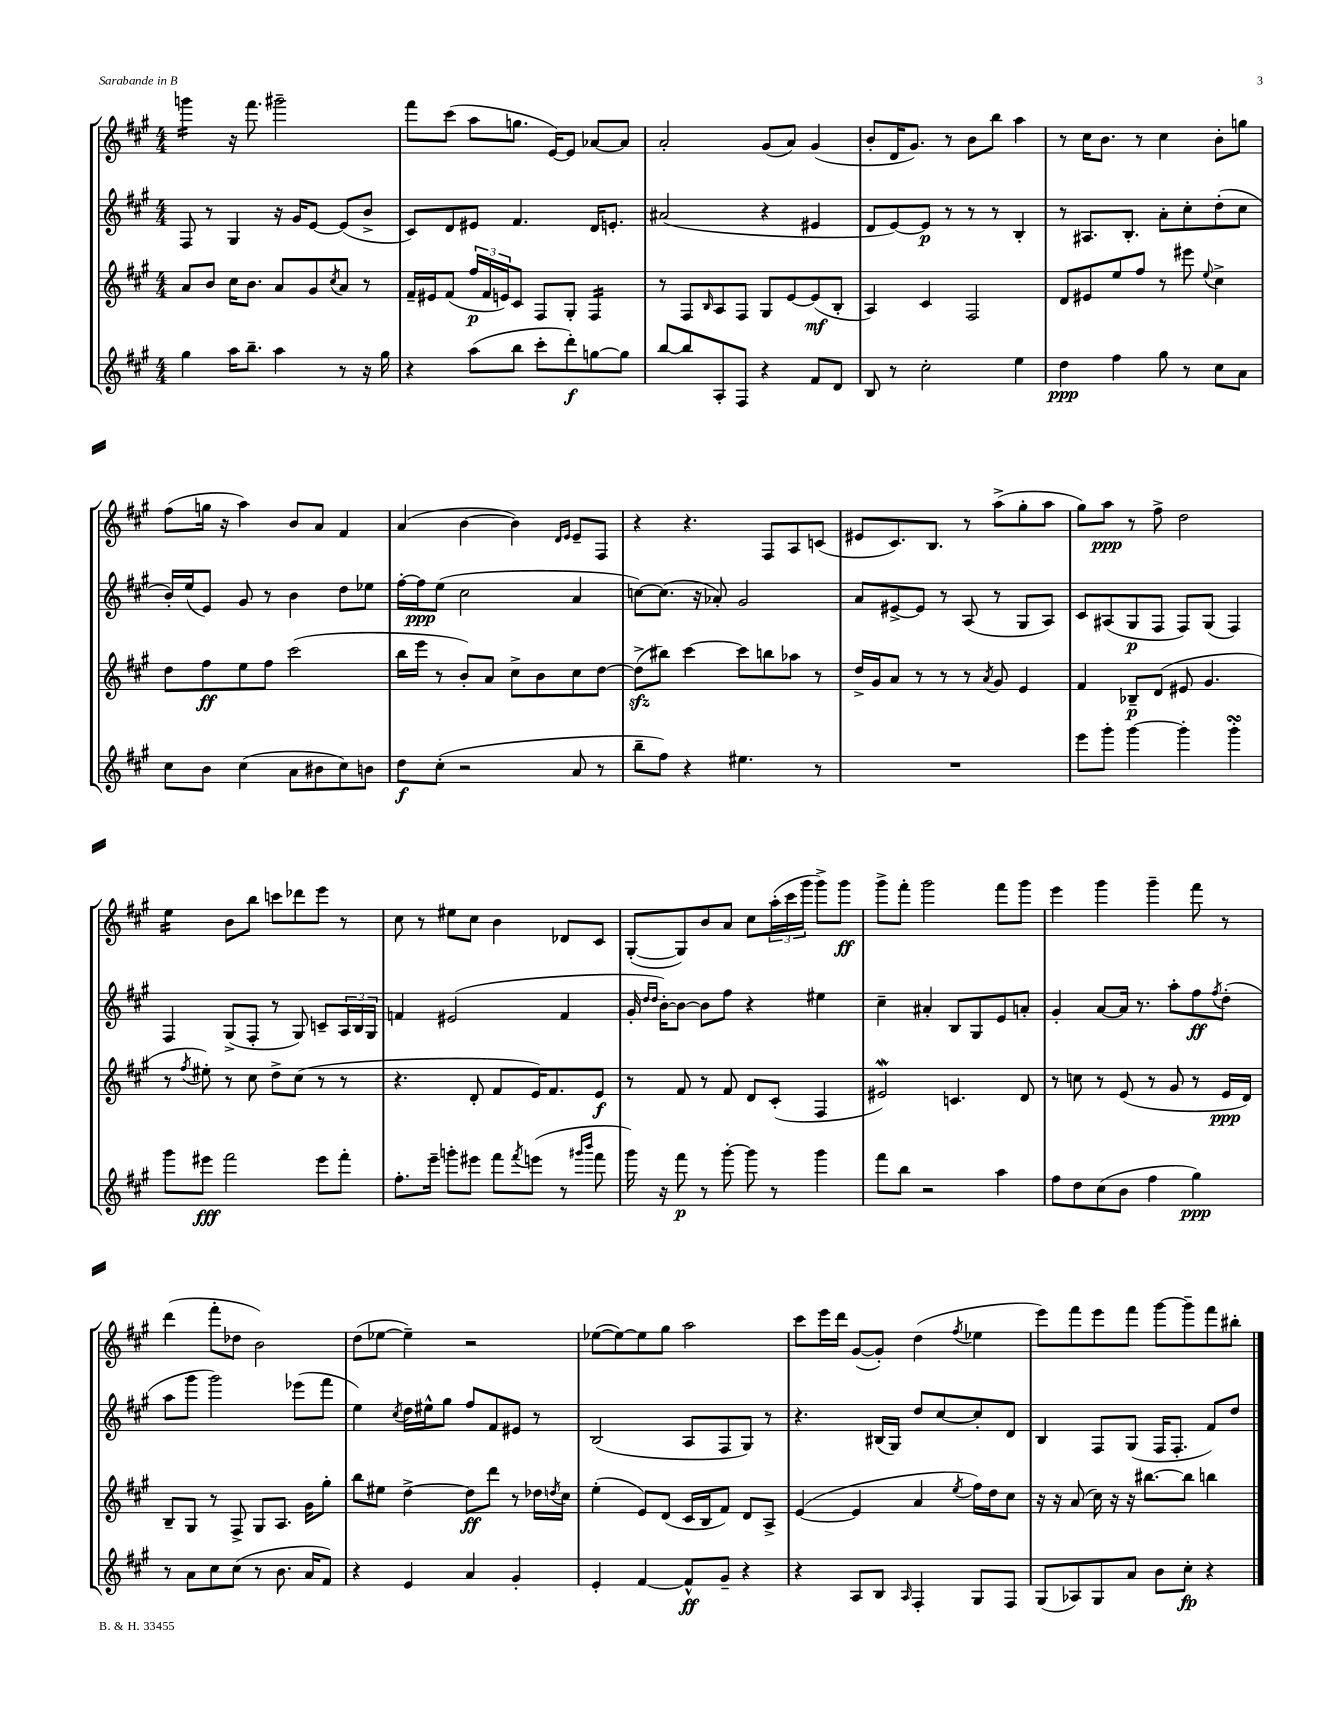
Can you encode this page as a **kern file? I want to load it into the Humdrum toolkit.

**kern	**dynam	**kern	**dynam	**kern	**dynam	**kern	**dynam
*part4	*part4	*part3	*part3	*part2	*part2	*part1	*part1
*staff4	*staff4	*staff3	*staff3	*staff2	*staff2	*staff1	*staff1
*clefG2	*	*clefG2	*	*clefG2	*	*clefG2	*
*k[f#c#g#]	*	*k[f#c#g#]	*	*k[f#c#g#]	*	*k[f#c#g#]	*
*M4/4	*	*M4/4	*	*M4/4	*	*M4/4	*
=15	=15	=15	=15	=15	=15	=15	=15
*	*	*	*	*	*	*tremolo	*
4gg#\	.	8a/L	.	8F#/	.	16gggn\LL	.
.	.	.	.	.	.	16gggn\	.
.	.	8b/J	.	8r	.	16gggn\	.
.	.	.	.	.	.	16gggn\JJ	.
*	*	*	*	*	*	*Xtremolo	*
16aa\KL	.	16cc#\KL	.	4G#/	.	16r	.
8.bb~\J	.	8.b\J	.	.	.	8.fff#\	.
4aa\	.	8a/L	.	16r	.	2ggg#X~\	.
.	.	.	.	16g#/KL	.	.	.
.	.	8g#/	.	[8e/J	.	.	.
.	.	8qcc#/	.	.	.	.	.
8r	.	8a/J	.	(8e/L]	.	.	.
16r	.	8r	.	8b^/J	.	.	.
16gg#\	.	.	.	.	.	.	.
=16	=16	=16	=16	=16	=16	=16	=16
4r	.	16f#~/LL	.	8c#/L)	.	8fff#\L	.
.	.	16e#X/J	.	.	.	.	.
.	.	(8f#/J	.	8d/	.	(8ccc#\J	.
(8aa\L	.	24ff#/LL	p	8e#X/J	.	8aa\L	.
.	.	24f#/	.	.	.	.	.
.	.	24en/J)	.	.	.	.	.
8bb\J	.	8c#/J	.	4.f#/	.	8.ggn\J	.
8ccc#'\L	.	8F#/L	.	.	.	.	.
.	.	.	.	.	.	[16e/KL)	.
8ddd'\)	f	8G#'/J	.	.	.	8e/J]	.
*	*	*tremolo	*	*	*	*	*
[8ggn\	.	16F#/LL	.	16d/KL	.	[8a-X/L	.
.	.	16F#/	.	8.en'/J	.	.	.
8gg\J]	.	16F#/	.	.	.	8a-/J]	.
.	.	16F#/JJ	.	.	.	.	.
*	*	*Xtremolo	*	*	*	*	*
=17	=17	=17	=17	=17	=17	=17	=17
[8bb/L	.	8r	.	(2a#X/	.	2a'/	.
8bb/]	.	8F#/L	.	.	.	.	.
.	.	16qqB/	.	.	.	.	.
8A'/	.	8A/	.	.	.	.	.
8F#/J	.	8F#/J	.	.	.	.	.
4r	.	8G#/L	.	4r	.	(8g#/L	.
.	.	[8e/	.	.	.	8a/J)	.
8f#/L	.	(8e/]	mf	4e#X/	.	(4g#/	.
8d/J	.	8B'/J	.	.	.	.	.
=18	=18	=18	=18	=18	=18	=18	=18
8B/	.	4A/)	.	8d/L	.	8b'/L	.
8r	.	.	.	[8e/)	.	16d/K	.
.	.	.	.	.	.	8.g#/J)	.
2cc#'\	.	4c#/	.	8e/J]	p	.	.
.	.	.	.	8r	.	8r	.
.	.	2F#/	.	8r	.	8b\L	.
.	.	.	.	8r	.	8bb\J	.
4ee\	.	.	.	4B'/	.	4aa\	.
=19	=19	=19	=19	=19	=19	=19	=19
4dd\	ppp	8d/L	.	8r	.	8r	.
.	.	8e#X/	.	8.A#X/L	.	16cc#\KL	.
.	.	.	.	.	.	8.b\J	.
4ff#\	.	8ee/	.	.	.	.	.
.	.	.	.	8.B'/J	.	.	.
.	.	8ff#/J	.	.	.	8r	.
8gg#\	.	8r	.	8a'\L	.	4cc#\	.
8r	.	8eee#X\	.	8cc#'\	.	.	.
.	.	8qqee/	.	.	.	.	.
8cc#\L	.	4cc#^\	.	(8dd'\	.	8b'\L	.
8a\J	.	.	.	8cc#\J	.	8ggn\J	.
!!LO:LB:g=z
=20	=20	=20	=20	=20	=20	=20	=20
8cc#\L	.	8dd\L	.	16b'/LL)	.	(8ff#\L	.
.	.	.	.	(16ee/J	.	.	.
8b\J	.	8ff#\	ff	8e/J)	.	16ggn\Jk	.
.	.	.	.	.	.	16r	.
(4cc#\	.	8ee\	.	8g#/	.	4aa\)	.
.	.	8ff#\J	.	8r	.	.	.
8a\L	.	(2ccc#\	.	4b\	.	8b/L	.
8b#X\	.	.	.	.	.	8a/J	.
8cc#\)	.	.	.	8dd\L	.	4f#/	.
8bn\J	.	.	.	8ee-X\J	.	.	.
=21	=21	=21	=21	=21	=21	=21	=21
8dd\L	f	16bb\LL	.	[16ff#'\LL	.	(4a/	.
.	.	16eee\JJ	.	16ff#\J]	ppp	.	.
(8cc#'\J	.	8r	.	(8ee\J	.	.	.
2r	.	8b'/L)	.	2cc#\	.	[4b\	.
.	.	8a/J	.	.	.	.	.
.	.	8cc#^\L	.	.	.	4b\])	.
.	.	8b\	.	.	.	.	.
.	.	.	.	.	.	16qqd/LL	.
.	.	.	.	.	.	16qqe/JJ	.
8a/	.	8cc#\	.	4a/	.	8e~/L	.
8r	.	[8dd\J	.	.	.	8F#/J	.
=22	=22	=22	=22	=22	=22	=22	=22
8bb~\L	.	(8ddzz^\L]	.	[8ccn\L)	.	4r	.
8ff#\J)	.	8bb#X\J)	.	(8.cc\J]	.	.	.
4r	.	[4ccc#\	.	.	.	4.r	.
.	.	.	.	16r	.	.	.
.	.	.	.	8a-X'/)	.	.	.
4.ee#X\	.	8ccc#\L]	.	2g#/	.	.	.
.	.	8bbn\	.	.	.	8F#/L	.
.	.	8aa-X\J	.	.	.	8A/	.
8r	.	8r	.	.	.	(8cn/J	.
=23	=23	=23	=23	=23	=23	=23	=23
1r	.	16dd^/LL	.	8a/L	.	8e#X/L	.
.	.	16g#/J	.	.	.	.	.
.	.	8a/J	.	[8e#X^/	.	8.c#/)	.
.	.	8r	.	8e#/J]	.	.	.
.	.	.	.	.	.	8.B/J	.
.	.	8r	.	8r	.	.	.
.	.	8r	.	(8A/	.	8r	.
.	.	8qa/	.	.	.	.	.
.	.	8g#/	.	8r	.	(8aa^\L	.
.	.	4e/	.	8G#/L	.	8gg#'\	.
.	.	.	.	8A/J)	.	8aa\J	.
=24	=24	=24	=24	=24	=24	=24	=24
8eee\L	.	4f#/	.	8c#/L	.	8gg#\L)	.
8ggg#'\J	.	.	.	(8A#X/	.	8aa\J	ppp
[4ggg#\	.	8B-X~/L	p	8G#/	p	8r	.
.	.	(8d/J	.	8F#/J	.	8ff#^\	.
4ggg#'\]	.	8e#X/	.	8F#/L)	.	2dd\	.
.	.	4.g#/	.	(8G#/J	.	.	.
4ggg#sSsS'\	.	.	.	4F#/)	.	.	.
!!LO:LB:g=z
=25	=25	=25	=25	=25	=25	=25	=25
*	*	*	*	*	*	*tremolo	*
8ggg#\L	.	8r	.	4F#/	.	16ee\LL	.
.	.	.	.	.	.	16ee\	.
.	.	8qff#/	.	.	.	.	.
8eee#X\J	fff	8ee#X'\)	.	.	.	16ee\	.
.	.	.	.	.	.	16ee\JJ	.
*	*	*	*	*	*	*Xtremolo	*
2fff#\	.	8r	.	(8G#^/L	.	8b\L	.
.	.	8cc#\	.	8F#'/J	.	8bb\J	.
.	.	8dd^\L	.	8r	.	8cccn\L	.
.	.	(8cc#\J	.	8G#/)	.	8ddd-X\	.
8eee#\L	.	8r	.	8cn~/L	.	8eee\J	.
8fff#'\J	.	8r	.	24A/L	.	8r	.
.	.	.	.	24B/	.	.	.
.	.	.	.	24G#/JJ	.	.	.
=26	=26	=26	=26	=26	=26	=26	=26
8.ff#'\L	.	4.r	.	4fn/	.	8cc#\	.
.	.	.	.	.	.	8r	.
16eee~\Jk	.	.	.	.	.	.	.
8gggn'\L	.	.	.	(2e#X/	.	8ee#X\L	.
8eee#X\J	.	8d'/	.	.	.	8cc#\J	.
8fff#\L	.	8f#/L	.	.	.	4b\	.
8qfff#/	.	.	.	.	.	.	.
(8eeen\J	.	16e/K)	.	.	.	.	.
.	.	8.f#/	.	.	.	.	.
8r	.	.	.	4f/	.	8d-X/L	.
16qqggg#X/LL	.	.	.	.	.	.	.
16qqbbb/JJ	.	.	.	.	.	.	.
8fff#\	.	8e/J	f	.	.	8c#/J	.
=27	=27	=27	=27	=27	=27	=27	=27
16ggg#\)	.	8r	.	16g#'/	.	([8G#'/L	.
.	.	.	.	16qqdd/LL	.	.	.
.	.	.	.	16qqdd/JJ	.	.	.
16r	.	.	.	[16b'\KL)	.	.	.
8fff#\	p	8f#/	.	8b\J_	.	8G#/])	.
8r	.	8r	.	8b\L]	.	8b/	.
[8ggg#'\	.	8f#/	.	8ff#\J	.	8a/J	.
8ggg#\]	.	8d/L	.	4r	.	8cc#\L	.
8r	.	(8c#'/J	.	.	.	(24aa'\L	.
.	.	.	.	.	.	24ccc#\	.
.	.	.	.	.	.	24ggg#\JJ	.
4ggg#\	.	4F#/	.	4ee#X\	.	8ggg#^\L)	.
.	.	.	.	.	.	8ggg#\J	ff
=28	=28	=28	=28	=28	=28	=28	=28
8fff#\L	.	2e#XW/)	.	4cc#~\	.	8ggg#^\L	.
8bb\J	.	.	.	.	.	8fff#'\J	.
2r	.	.	.	4a#X'/	.	2ggg#\	.
.	.	4.cn/	.	8B/L	.	.	.
.	.	.	.	8G#/	.	.	.
4aa\	.	.	.	8e/	.	8fff#\L	.
.	.	8d/	.	8an'/J	.	8ggg#\J	.
=29	=29	=29	=29	=29	=29	=29	=29
8ff#\L	.	8r	.	4g#'/	.	4eee\	.
8dd\	.	8ccn\	.	.	.	.	.
(8cc#\	.	8r	.	[8a/L	.	4ggg#\	.
8b\J	.	(8e/	.	16a/Jk]	.	.	.
.	.	.	.	8.r	.	.	.
4ff#\	.	8r	.	.	.	4ggg#~\	.
.	.	8g#/	.	8aa'\L	.	.	.
4gg#\)	ppp	8r	.	8ff#\	ff	8fff#\	.
.	.	.	.	8qff#/	.	.	.
.	.	16e/LL	ppp	(8dd'\J	.	8r	.
.	.	16d/JJ)	.	.	.	.	.
!!LO:LB:g=z
=30	=30	=30	=30	=30	=30	=30	=30
8r	.	8B~/L	.	8aa\L	.	(4ddd\	.
8a\L	.	8G#/J	.	8ggg#\J	.	.	.
8cc#\	.	8r	.	2ggg#\)	.	8fff#'\L	.
(8cc#\J	.	8F#^/	.	.	.	8dd-X\J	.
8r	.	8G#/L	.	.	.	2b\)	.
8.b\	.	8.A/J	.	.	.	.	.
.	.	.	.	(8eee-X\L	.	.	.
16a/KL	.	16g#\KL	.	.	.	.	.
8f#/J)	.	8gg#'\J	.	8fff#\J	.	.	.
=31	=31	=31	=31	=31	=31	=31	=31
4r	.	8bb\L	.	4ee\)	.	(8dd\L	.
.	.	8ee#X\J	.	.	.	[8ee-X\J	.
.	.	.	.	8qcc#/	.	.	.
4e/	.	[4dd^\	.	16dd\LL	.	4ee-~\])	.
.	.	.	.	16ee#X^^\J	.	.	.
.	.	.	.	8gg#\J	.	.	.
4a/	.	8dd\L]	ff	8ff#/L	.	2r	.
.	.	8ddd\J	.	8f#/	.	.	.
4g#'/	.	8r	.	8e#X/J	.	.	.
.	.	16dd-X\LL	.	8r	.	.	.
.	.	8qddn/	.	.	.	.	.
.	.	16cc#\JJ	.	.	.	.	.
=32	=32	=32	=32	=32	=32	=32	=32
4e'/	.	(4ee'\	.	(2B/	.	([8ee-X\L	.
.	.	.	.	.	.	8ee-\_)	.
[4f#/	.	8e/L)	.	.	.	8ee-\]	.
.	.	(8d/J	.	.	.	8gg#\J	.
8f#^^/L]	ff	16c#/LL	.	8A/L	.	2aa\	.
.	.	16B/J	.	.	.	.	.
8g#~/J	.	8f#/J)	.	8F#/	.	.	.
4r	.	8d/L	.	8G#/J)	.	.	.
.	.	8A^/J	.	8r	.	.	.
=33	=33	=33	=33	=33	=33	=33	=33
4r	.	([4e/	.	4.r	.	8ccc#\L	.
.	.	.	.	.	.	16eee\L	.
.	.	.	.	.	.	16ddd\JJ	.
8A/L	.	4e/]	.	.	.	([8g#/L	.
8B/J	.	.	.	(16B#X/LL	.	8g#'/J])	.
.	.	.	.	16G#/JJ)	.	.	.
16qqA/	.	.	.	.	.	.	.
4F#'/	.	4a/	.	8dd/L	.	(4dd\	.
.	.	.	.	[8cc#/	.	.	.
.	.	8qee/	.	.	.	8qff#/	.
8G#/L	.	16ff#\LL)	.	8cc#'/]	.	4ee-X\	.
.	.	16dd\J	.	.	.	.	.
8F#/J	.	8cc#\J	.	8d/J	.	.	.
=34	=34	=34	=34	=34	=34	=34	=34
(8G#/L	.	16r	.	4B/	.	8eee\L)	.
.	.	16r	.	.	.	.	.
8A-X/)	.	(8a/	.	.	.	8fff#\	.
8G#/	.	16cc#\)	.	8F#/L	.	8eee\	.
.	.	16r	.	.	.	.	.
8a/J	.	16r	.	(8G#/J	.	8fff#\J	.
.	.	[8.bb#X\L	.	.	.	.	.
8b\L	.	.	.	16F#/KL	.	[8ggg#\L	.
.	.	.	.	8.F#'/J	.	.	.
8cc#'\J	fp	8bb#\J]	.	.	.	8ggg#~\]	.
4r	.	4bbn\	.	8f#/L)	.	8fff#\	.
.	.	.	.	8dd/J	.	8bb#X'\J	.
==	==	==	==	==	==	==	==
*-	*-	*-	*-	*-	*-	*-	*-
